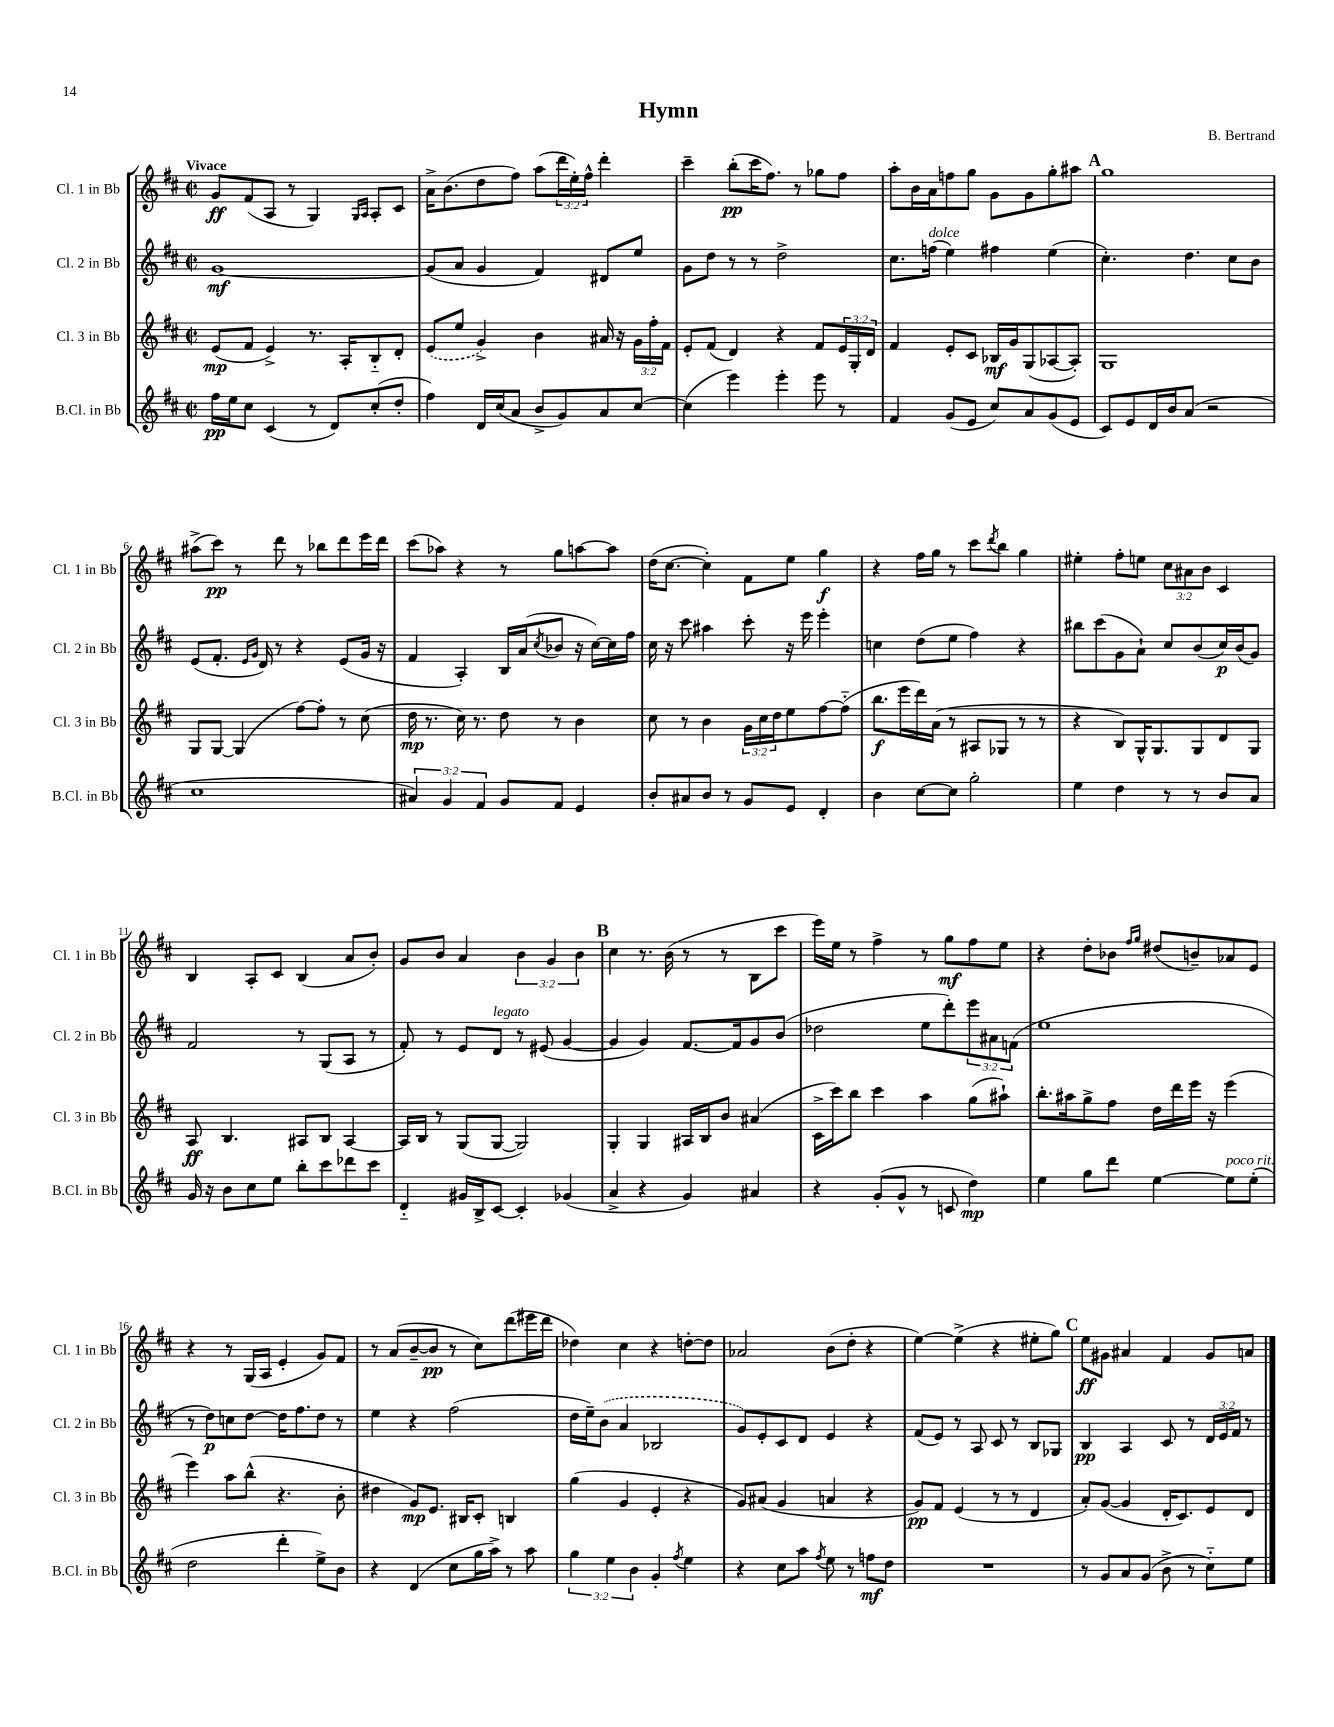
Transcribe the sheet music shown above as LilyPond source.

\header { title = "Hymn" composer = "B. Bertrand" }
<<
\new StaffGroup <<
\new Staff = "s0" \with { instrumentName = "Cl. 1 in Bb" shortInstrumentName = "Cl. 1 in Bb" } {
    \clef treble \key d \major \defaultTimeSignature \time 2/2 \override Staff.TupletNumber.text = #tuplet-number::calc-fraction-text \tempo "Vivace"
    g'8\ff fis'8( a8 r8 g4) \grace { g16 a16 } a8-. cis'8 |
    a'16-> b'8.( d''8 fis''8) a''8( \tuplet 3/2 { d'''16 e''16-.) fis''16-^ } d'''4-. |
    cis'''4-- b''8-.\pp( cis'''16 fis''8.) r8 ges''8 fis''8 |
    a''8-. b'16 a'16 f''8 g''8 g'8 g'8 g''8-. ais''8 |
    \mark \markup { \bold "A" } g''1 |
    ais''8->( cis'''8\pp) r8 d'''8 r8 bes''8 d'''8 e'''16 d'''16 |
    cis'''8( aes''8) r4 r8 g''8 a''8~ a''8 |
    d''16( cis''8.~ cis''4-.) fis'8 e''8 g''4\f |
    r4 fis''16 g''16 r8 cis'''8 \acciaccatura { d'''8 } b''8 g''4 |
    eis''4-. fis''8-. e''8 \tuplet 3/2 { cis''8 ais'8 b'8 } cis'4 |
    b4 a8-. cis'8 b4( a'8 b'8-.) |
    g'8 b'8 a'4 \tuplet 3/2 { b'4 g'4 b'4 } |
    \mark \markup { \bold "B" } cis''4 r8. b'16( r8 r8 b8 cis'''8 |
    e'''16) e''16 r8 fis''4-> r8 g''8\mf fis''8 e''8 |
    r4 d''8-. bes'8 \grace { fis''16 g''16 } dis''8( b'8--) aes'8 e'8 |
    r4 r8 g16( a16 e'4-. g'8) fis'8 |
    r8 a'8( b'8~-- b'8\pp r8 cis''8) d'''8( eis'''16 d'''16 |
    des''4) cis''4 r4 d''8~-. d''8 |
    aes'2 b'8( d''8-. r4 |
    e''4~) e''4->( r4 eis''8-. g''8) |
    \mark \markup { \bold "C" } e''8\ff gis'8 ais'4 fis'4 gis'8 a'8 \bar "|." |
}
\new Staff = "s1" \with { instrumentName = "Cl. 2 in Bb" shortInstrumentName = "Cl. 2 in Bb" } {
    \clef treble \key d \major \defaultTimeSignature \time 2/2 \override Staff.TupletNumber.text = #tuplet-number::calc-fraction-text
    g'1~\mf |
    g'8( a'8 g'4 fis'4) dis'8 e''8 |
    g'8 d''8 r8 r8 d''2-> |
    cis''8. f''16^\markup { \italic "dolce" }( e''4) fis''4 e''4( |
    \mark \markup { \bold "A" } cis''4.-.) d''4. cis''8 b'8 |
    e'8( fis'8.-. \grace { e'16 g'16 } d'16) r8 r4 e'8( g'16 r16 |
    fis'4 a4-.) b16 a'16( \acciaccatura { cis''8 } bes'8 r16 cis''16~) cis''16 fis''16 |
    cis''16 r16 cis'''8 ais''4 cis'''8-. r16 e'''16 e'''4-. |
    c''4 d''8( e''8 fis''4) r4 |
    bis''8 cis'''8( g'8 a'8-!) cis''8 b'8( cis''16\p) b'16( g'8) |
    fis'2 r8 g8( a8 r8 |
    fis'8-.) r8 e'8 d'8^\markup { \italic "legato" } r8 eis'8( g'4~ |
    \mark \markup { \bold "B" } g'4 g'4) fis'8.~ fis'16 g'8 b'8( |
    des''2 e''8 d'''8-.) \tuplet 3/2 { e'''8 ais'8 f'8( } |
    e''1 |
    r8 d''8\p) c''8 d''8~ d''16 fis''8. d''8 r8 |
    e''4 r4 fis''2( |
    d''16 e''16--) \once \slurDashed b'8( a'4 bes2 |
    g'8) e'8-. cis'8 d'8 e'4 r4 |
    fis'8( e'8) r8 a8 cis'8 r8 b8 ges8 |
    \mark \markup { \bold "C" } b4\pp a4 cis'8 r8 \tuplet 3/2 { d'16 e'16 fis'16 } r8 \bar "|." |
}
\new Staff = "s2" \with { instrumentName = "Cl. 3 in Bb" shortInstrumentName = "Cl. 3 in Bb" } {
    \clef treble \key d \major \defaultTimeSignature \time 2/2 \override Staff.TupletNumber.text = #tuplet-number::calc-fraction-text
    e'8\mp( fis'8 e'4->) r8. a16-. b8-_ d'8-. |
    \once \slurDashed e'8( e''8 g'4->) b'4 ais'16 r16 \tuplet 3/2 { g'16 fis''16-. fis'16 } |
    e'8-. fis'8( d'4) r4 fis'8 \tuplet 3/2 { e'16 g16-. d'16 } |
    fis'4 e'8-. cis'8 bes16\mf g'16 g8( aes8~ aes8-.) |
    \mark \markup { \bold "A" } g1 |
    g8 g8~ g4( fis''8~) fis''8-. r8 cis''8( |
    d''16\mp r8. cis''16) r8. d''8 r8 b'4 |
    cis''8 r8 b'4 \tuplet 3/2 { g'16 cis''16 d''16 } e''8 fis''8~ fis''8-_( |
    b''8.\f e'''16 d'''16) a'16( r8 ais8 ges8 r8 r8 |
    r4 b8) g16-^ g8. g8 d'8 g8 |
    a8\ff b4. ais8 b8 ais4~ |
    ais16 b16 r8 g8( g8~ g2) |
    \mark \markup { \bold "B" } g4-. g4 ais16 b16 b'8 ais'4( |
    cis'16-> cis'''16) b''8 cis'''4 a''4 g''8( ais''8-!) |
    b''8.-. ais''16 g''8-> fis''8 d''16 d'''16 e'''16 r16 e'''4( |
    e'''4) a''8 b''8-^( r4. b'8-. |
    dis''4 g'8\mp) e'8. bis16 cis'8-. b4 |
    g''4( g'4 e'4-. r4 |
    g'8) ais'8( g'4 a'4 r4 |
    g'8\pp) fis'8 e'4( r8 r8 d'4 |
    \mark \markup { \bold "C" } a'8-.) g'8~( g'4 d'16-. cis'8.) e'8 d'8 \bar "|." |
}
\new Staff = "s3" \with { instrumentName = "B.Cl. in Bb" shortInstrumentName = "B.Cl. in Bb" } {
    \clef treble \key d \major \defaultTimeSignature \time 2/2 \override Staff.TupletNumber.text = #tuplet-number::calc-fraction-text
    fis''16\pp e''16 cis''8 cis'4( r8 d'8) cis''8-.( d''8-. |
    fis''4) d'16 cis''16( a'8 b'8-> g'8) a'8 cis''8~ |
    cis''4( e'''4) e'''4-. e'''8 r8 |
    fis'4 g'8( e'8 cis''8) a'8 g'8( e'8 |
    \mark \markup { \bold "A" } cis'8) e'8 d'16 b'16 a'8( r2 |
    cis''1 |
    \tuplet 3/2 { ais'4) g'4 fis'4 } g'8 fis'8 e'4 |
    b'8-. ais'8 b'8 r8 g'8 e'8 d'4-. |
    b'4 cis''8~ cis''8 g''2-. |
    e''4 d''4 r8 r8 b'8 a'8 |
    g'16 r16 b'8 cis''8 e''8 b''8-. cis'''8 des'''8 cis'''8 |
    d'4-_ gis'16 b16-> cis'8~ cis'4-. ges'4( |
    \mark \markup { \bold "B" } a'4-> r4 g'4) ais'4 |
    r4 g'8-.( g'8-^ r8 c'8 d''4\mp) |
    e''4 g''8 d'''8 e''4~ e''8^\markup { \italic "poco rit." } e''8-.( |
    d''2 d'''4-. e''8->) b'8 |
    r4 d'4( cis''8 g''16 a''16->) r8 a''8 |
    \tuplet 3/2 { g''4 e''4 b'4 } g'4-. \acciaccatura { fis''8 } e''4 |
    r4 cis''8 a''8 \acciaccatura { fis''8 } e''8 r8 f''8\mf d''8 |
    R1 |
    \mark \markup { \bold "C" } r8 g'8 a'8 g'8( b'8-> r8 cis''8-_) e''8 \bar "|." |
}
>>
>>
